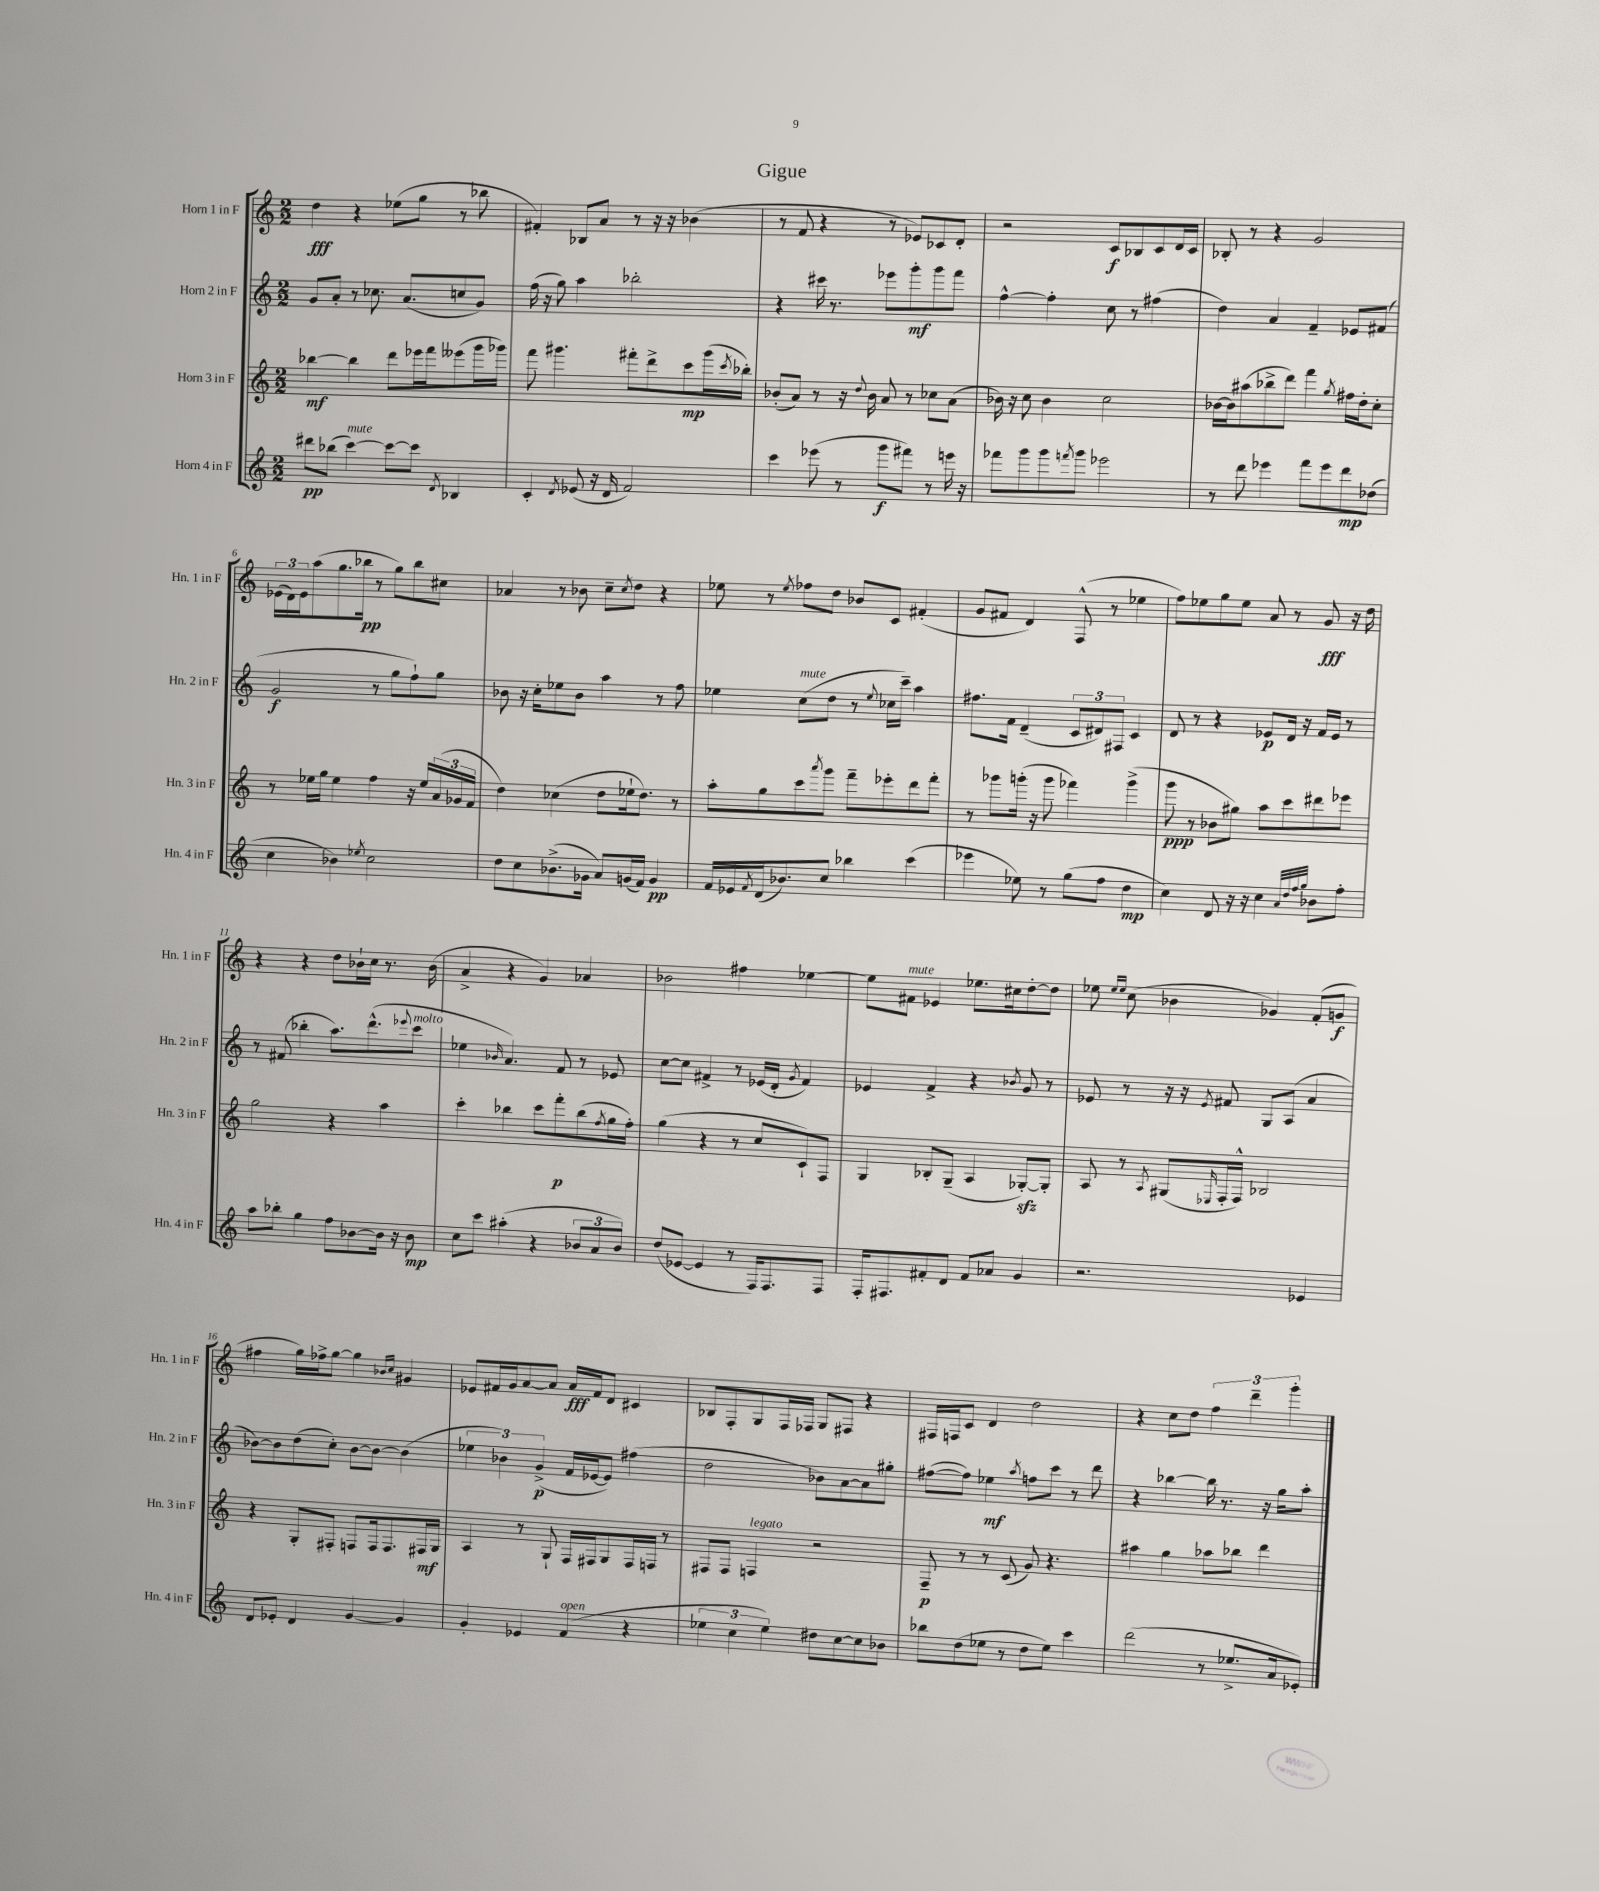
\header { title = "Gigue" }
<<
\new StaffGroup <<
\new Staff = "s0" \with { instrumentName = "Horn 1 in F" shortInstrumentName = "Hn. 1 in F" } {
    \clef treble \key c \major \numericTimeSignature \time 2/2
    d''4\fff r4 ees''8( g''8 r8 bes''8 |
    fis'4-.) bes8 a'8 r8 r16 r16 bes'4( |
    r8 f'8 r4 r8 ees'8) ces'8 d'8-. |
    r2 c'8\f bes8 c'8 d'16 c'16 |
    bes8-. r8 r4 g'2 |
    \tuplet 3/2 { ees'16( d'16) ees'16 } a''8( g''8. bes''16\pp r8 g''8) bes''8 cis''8 |
    aes'4 r8 bes'8 c''8-- \acciaccatura { c''8 } d''8 r4 |
    ees''8 r8 \acciaccatura { ees''8 } fes''8 d''8 bes'8 c'8 fis'4-.( |
    g'8 fis'8 d'4) f8-^( r8 ees''4 |
    f''8) ees''8 g''8 ees''8 a'8 r8 g'8\fff r16 d''16 |
    r4 r4 d''8 bes'16-! c''16 r8. bes'16( |
    a'4-> r4 g'4) aes'4 |
    bes'2 fis''4 ees''4~ |
    ees''8 fis'8^\markup { \italic "mute" } ees'4 ees''8. cis''16 d''8~-. d''8 |
    ees''8 \grace { ees''16 ees''16 } c''8( bes'4 ges'4) f'8-.( g'8\f |
    fis''4 g''16) fes''16-> g''8~ g''4 \grace { bes'16 c''16 } gis'4 |
    ees'8 fis'16 g'16 a'8~ a'8 a'16\fff fis'16 d'8 cis'4 |
    bes8 f8-. g8 f16 fes16 g8 fis8 r4 |
    fis16 f16 c'8 d'4 d''2 |
    r4 c''8 d''8 \tuplet 3/2 { f''4 d'''4-- g'''4-. } \bar "|." |
}
\new Staff = "s1" \with { instrumentName = "Horn 2 in F" shortInstrumentName = "Hn. 2 in F" } {
    \clef treble \key c \major \numericTimeSignature \time 2/2
    g'8 a'8-. r8 ces''8. a'8.( c''8 g'8) |
    f''16( r16 g''8) a''4 bes''2-. |
    r4 cis'''16 r8. ees'''8 g'''8-.\mf g'''8 f'''8 |
    f''4~-^ f''4-. c''8 r8 fis''4( |
    d''4) a'4 f'4-- ees'8 fis'8( |
    g'2\f r8 g''8 f''8-!) g''8 |
    bes'8 r16 c''16-. ees''8 bes'8 a''4 r8 f''8 |
    ees''4 c''8^\markup { \italic "mute" }( d''8 r8 \appoggiatura { ees''8 } ces''16 c'''16--) a''4 |
    fis''8. f'16 d'4--( \tuplet 3/2 { c'8 dis'8) fis8 } c'4 |
    d'8 r8 r4 ees'8\p d'16 r16 f'16 ees'16 r8 |
    r8 fis'8( bes''4-. a''8.) d'''8.-^( \appoggiatura { ees'''8 } c'''8^\markup { \italic "molto" } |
    ees''4 \grace { bes'16 } a'4.) f'8 r8 ees'8 |
    c''8~ c''8 fis'4-> r8 ees'16( d'16-. \acciaccatura { g'8 } fis'4) |
    ees'4 f'4-> r4 \acciaccatura { bes'8 } g'8 r8 |
    ees'8 r8 r16 r16 \acciaccatura { ees'8 } fis'8 g8 a8( a'4 |
    bes'8~) bes'8 d''8( c''8-.) bes'8~ bes'8~ bes'4( |
    \tuplet 3/2 { ees''4 bes'4) g'4->\p( } f'16 ees'16~ ees'8) fis''4( |
    d''2 bes'8) a'8~ a'8 gis''8-. |
    fis''8~( fis''8) ees''4\mf \acciaccatura { a''8 } f''8 c'''8 r8 d'''8 |
    r4 bes''4~ bes''16 r8. r16 g''16 a''8-. \bar "|." |
}
\new Staff = "s2" \with { instrumentName = "Horn 3 in F" shortInstrumentName = "Hn. 3 in F" } {
    \clef treble \key c \major \numericTimeSignature \time 2/2
    bes''4~\mf bes''4 d'''8 ees'''16 f'''16 eeses'''8( g'''16 ges'''16) |
    f'''8 gis'''4. fis'''8-. d'''8-> c'''8\mp gis'''16( \acciaccatura { c'''8 } bes''16-.) |
    bes'8-.( a'8) r8 r16 \appoggiatura { d''8 } bes'16 a'8 r8 ces''8 a'8( |
    bes'16) r16 c''8 bes'4 c''2 |
    bes'16~ bes'16 ais''8( bes''8-> d'''8) f'''4 \acciaccatura { g''8 } fis''16 d''16-. c''8-. |
    r8 ees''16 g''16 ees''4 f''4 r16 ees''16 \tuplet 3/2 { a'16( ges'16 f'16 } |
    d''4) ces''4( d''8 ees''16-! d''8.) r8 |
    a''8-. g''8 c'''8 \acciaccatura { a'''8 } g'''8 f'''8-- ees'''8-. d'''8 f'''8-. |
    r8 ges'''8 g'''16-.( r16 g'''8 fes'''4) g'''4->( |
    g'''8\ppp r8 bes'8 gis''8) a''8 c'''8 dis'''8 ees'''8 |
    g''2 r4 a''4 |
    c'''4-. bes''4 c'''8 f'''8-.\p bes''8( \acciaccatura { f''8 } g''16 f''16-.) |
    g''4( r4 r8 c''8 c'8-!) f8 |
    g4 bes8-. g8--( a4 ges8~-.\sfz) ges8-. |
    a8 r8 \acciaccatura { a8 } gis8( \grace { ees16 } f16-. f16-^) bes2 |
    r4 g8-. fis8-. f8 f16 f8. fis16\mf g16 |
    a4 r8 g8-! f16 fis16 g8 fis16 f16 r8 |
    fis8 fis8 f4^\markup { \italic "legato" } r2 |
    f8--\p r8 r8 c'8( g'8) r4. |
    ais''4 g''4 aes''8 bes''8 d'''4 \bar "|." |
}
\new Staff = "s3" \with { instrumentName = "Horn 4 in F" shortInstrumentName = "Hn. 4 in F" } {
    \clef treble \key c \major \numericTimeSignature \time 2/2
    dis'''8\pp bes''8( c'''4~^\markup { \italic "mute" }) c'''8~ c'''8 \acciaccatura { d'8 } bes4 |
    c'4-. \acciaccatura { d'8 } ees'8( r16 d'16 f'2) |
    c'''4 ees'''8( r8 g'''8\f fis'''8) r8 e'''16 r16 |
    fes'''8 g'''8 g'''8 \acciaccatura { f'''8 } g'''8 ees'''2 |
    r8 d'''8 ees'''4 f'''8 ees'''8 d'''8\mp des''8( |
    c''4 bes'4) \acciaccatura { ees''8 } c''2 |
    d''8 c''8 bes'8.->( ges'16 a'8) g'16( f'16) g'4\pp |
    f'16 ees'16 \acciaccatura { f'8 } d'16( bes'8.) c''8 bes''4 c'''4( |
    ees'''4 ees''8) r8 g''8( f''8 d''4\mp |
    c''4) d'8 r16 r16 c''4 \grace { a'32 d''32 f''32 g''32 } bes'8 f''8-. |
    a''8 bes''8-. g''4 f''8 bes'8~ bes'16 r16 bes'8\mp |
    c''8 c'''8 ais''4-.( r4 \tuplet 3/2 { bes'8 a'8 bes'8) } |
    d''8( ees'8~ ees'4 r8 f16) f8. f8 |
    f16-. fis8. fis'8-. d'8 fis'8 aes'8 g'4 |
    r2. ees'4 |
    d'8 ees'8-. d'4 g'4~ g'4 |
    g'4-. ees'4 f'4^\markup { \italic "open" }( r4 |
    \tuplet 3/2 { ees''4 c''4 ees''4) } dis''8 c''8~ c''8 bes'8 |
    bes''8 d''8( ees''8 r8 d''8 ees''8) c'''4 |
    d'''2( r8 ees''8.-> a'16 ees'8-.) \bar "|." |
}
>>
>>
